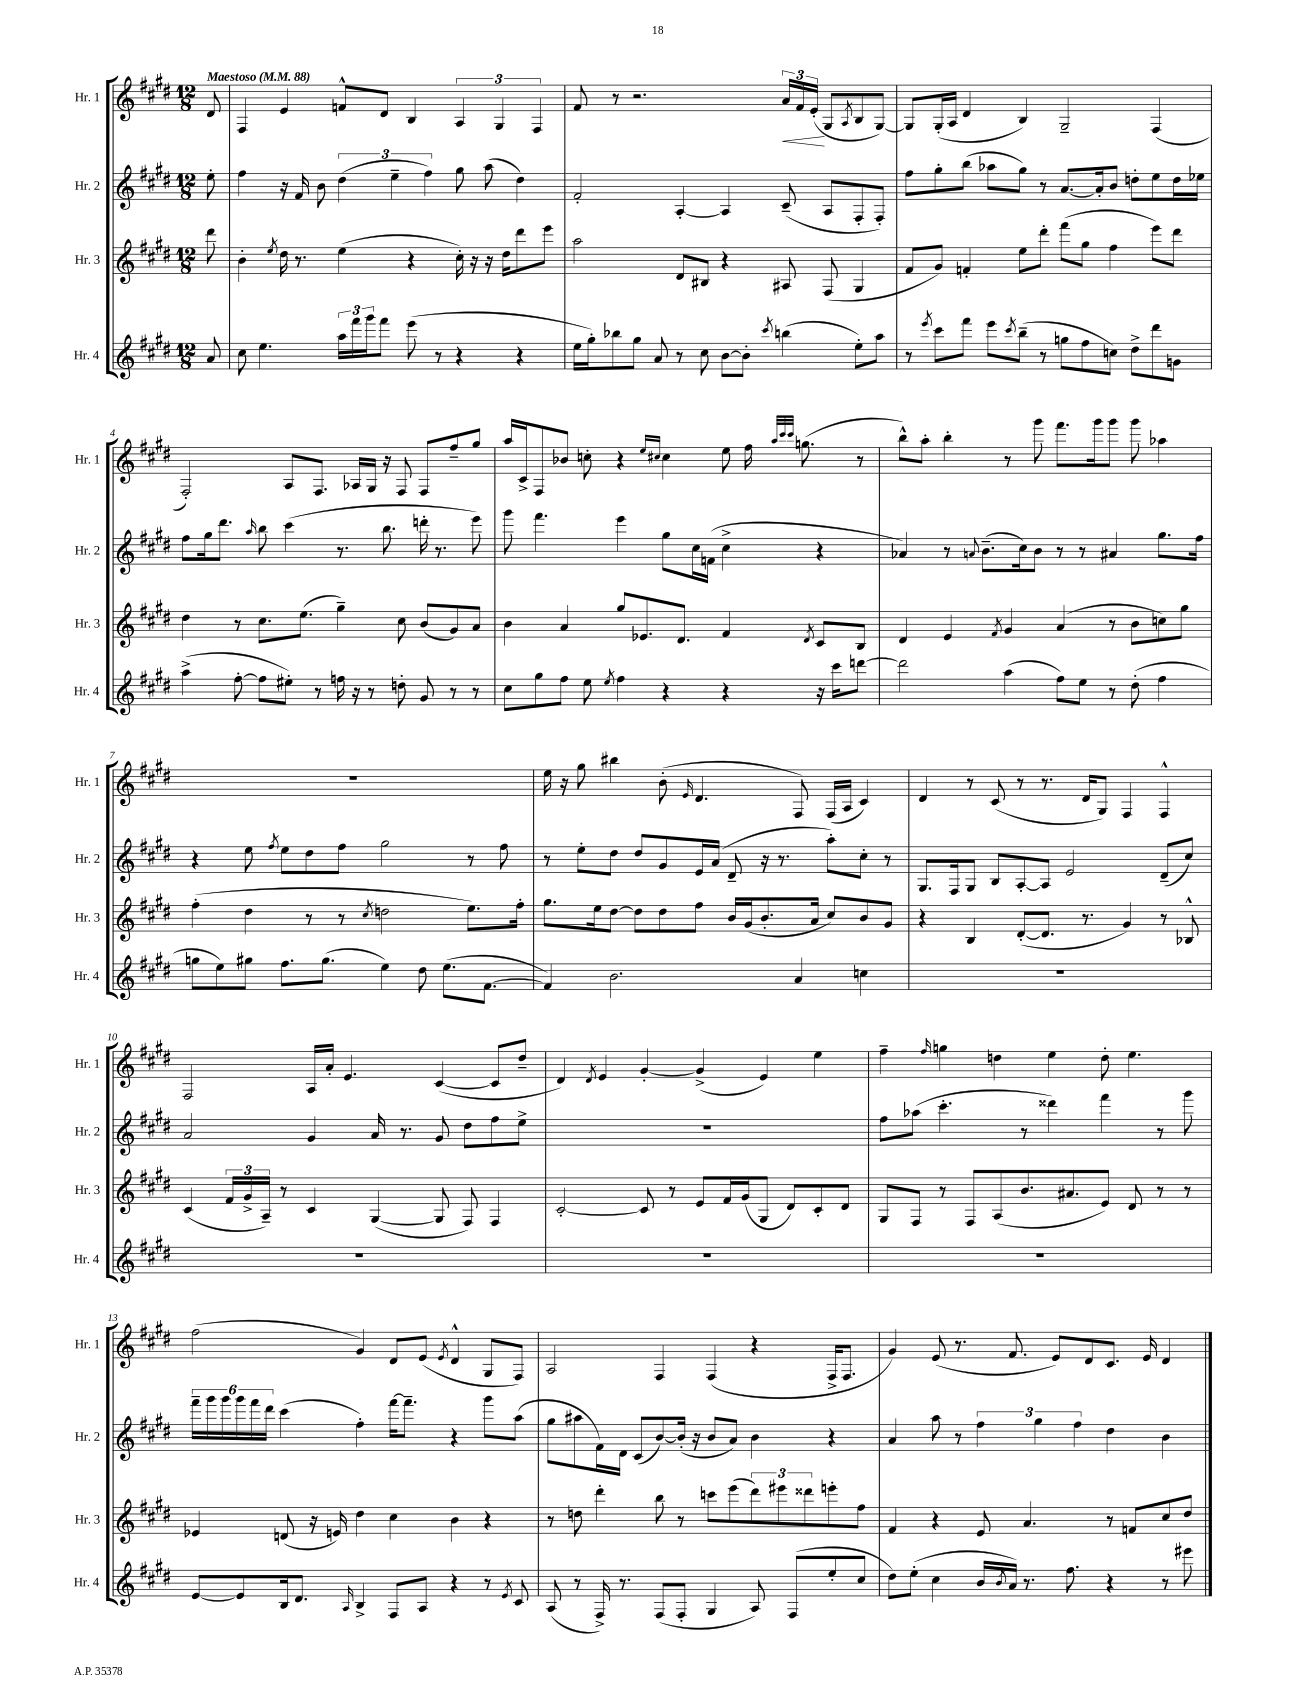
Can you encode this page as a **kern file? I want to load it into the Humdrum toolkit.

**kern	**kern	**kern	**kern	**dynam
*part4	*part3	*part2	*part1	*part1
*staff4	*staff3	*staff2	*staff1	*staff1
*I"Hr. 4	*I"Hr. 3	*I"Hr. 2	*I"Hr. 1	*
*I'Hr. 4	*I'Hr. 3	*I'Hr. 2	*I'Hr. 1	*
*clefG2	*clefG2	*clefG2	*clefG2	*
*k[f#c#g#d#]	*k[f#c#g#d#]	*k[f#c#g#d#]	*k[f#c#g#d#]	*
*M12/8	*M12/8	*M12/8	*M12/8	*
*MM88	*MM88	*MM88	*MM88	*
=	=	=	=	=
!	!	!	!LO:TX:a:B:t=Maestoso	!
8a/	8ddd#\	8ee'\	8d#/	.
=1	=1	=1	=1	=1
8cc#\	4b'\	4ff#\	4F#/	.
4.ee\	.	.	.	.
.	8qee/	.	.	.
.	16dd#\	16r	4e/	.
.	8.r	16f#/	.	.
.	.	8b\	.	.
24aa\LL	(4ee\	(6dd#\	8fn^^/L	.
24fff#\	.	.	.	.
24ggg#\J	.	.	.	.
8fff#\J	.	.	8d#/J	.
.	.	6ee~\	.	.
(8eee\	4r	.	4B/	.
.	.	6ff#\)	.	.
8r	.	.	.	.
4r	16cc#'\)	8gg#\	6A/	.
.	16r	.	.	.
.	16r	(8aa\	.	.
.	.	.	6G#/	.
.	16dd#\KL	.	.	.
4r	8ddd#\	4dd#\)	.	.
.	.	.	6F#/	.
.	8eee\J	.	.	.
=2	=2	=2	=2	=2
16ee\LL	2aa\	2f#'/	8f#/	.
16gg#'\J)	.	.	.	.
8bb-X\	.	.	8r	.
8gg#\J	.	.	2.r	.
8a/	.	.	.	.
8r	8d#/L	[4A'/	.	.
8cc#\	8B#X/J	.	.	.
[8b\L	4r	4A/]	.	.
8b'\J]	.	.	.	.
8qccc#/	.	.	.	.
!	!	!	!	!LO:HP:b
(4bbn\	8A#X/	(8c#~/	24a/LL	<
.	.	.	24f#/	.
.	.	.	(24e'/JJ	.
.	(8F#/	8A/L	8G#/L	[
.	.	.	8qA/	.
8ee'\L)	4G#/	8F#'/	8B/	.
8aa\J	.	8F#'/J)	[8G#/J)	.
=3	=3	=3	=3	=3
8r	8f#/L	8ff#\L	8G#/L]	.
8qeee/	.	.	.	.
8ccc#\L	8g#/J)	8gg#'\	(16G#'/L	.
.	.	.	16A/JJ	.
8fff#\J	4fn'/	(8bb\J	4d#/	.
8eee\L	.	8aa-X\L	.	.
8qccc#/	.	.	.	.
(8bb~\J	8ee\L	8gg#\J)	4B/)	.
8r	8ddd#'\J	8r	.	.
8ggn\L	(8fff#\L	[8.a/L	2G#~/	.
8ff#\	8gg#\J	.	.	.
.	.	16a'/k]	.	.
8ccn\J)	4ff#\	8b/J	.	.
8dd#^\L	.	8ddn'\L	.	.
8ddd#\	8eee\L)	8ee\	(4F#/	.
8gn\J	8ddd#\J	16dd\L	.	.
.	.	16ee-X\JJ	.	.
!!LO:LB:g=z
=4	=4	=4	=4	=4
(4aa^\	4dd#\	8ff#\L	2F#'/)	.
.	.	16gg#\k	.	.
.	.	8.ddd#\J	.	.
[8ff#'\	8r	.	.	.
.	.	16qqaa/	.	.
8ff#\L]	8.cc#\L	8bb\	.	.
8ee#X'\J)	.	(4ccc#\	8A/L	.
.	(8.ee\J	.	.	.
8r	.	.	8.F#/J	.
16ffn\	4gg#~\)	8.r	.	.
16r	.	.	16A-X/LL	.
8r	.	.	16G#/JJ	.
.	.	8.bb\	16r	.
8ddn'\	8cc#\	.	8F#/	.
8g#/	(8b/L	16dddn'\	8F#/L	.
.	.	8.r	.	.
8r	8g#/)	.	8ff#~/	.
8r	8a/J	8eee\)	8gg#/J	.
=5	=5	=5	=5	=5
8cc#\L	4b\	8ggg#\	16aa/LL	.
.	.	.	16c#^/J	.
8gg#\	.	4.fff#\	8F#/	.
8ff#\J	4a/	.	8b-X/J	.
8ee\	.	.	8ccn'\	.
8qee/	.	.	.	.
4ff#\	8gg#/L	4eee\	4r	.
.	8.e-X/	.	.	.
.	.	.	16qqee/LL	.
.	.	.	16qqcc#X/JJ	.
4r	.	8gg#\L	4cc#\	.
.	8.d#/J	.	.	.
.	.	16cc#\L	.	.
.	.	(16fn\JJ	.	.
4r	4f#/	4cc#^\	8ee\	.
.	.	.	16ff#\	.
.	.	.	32qqaa/LLL	.
.	.	.	32qqccc#/	.
.	.	.	32qqccc#/JJJ	.
.	.	.	(8.ggn\	.
.	8qd#/	.	.	.
16r	8c#/L	4r	.	.
16ccc#\KL	.	.	.	.
[8dddn\J	8B/J	.	8r	.
=6	=6	=6	=6	=6
2ddd\]	4d#/	4a-X/)	8bb^^\L)	.
.	.	.	8aa'\J	.
.	4e/	8r	4bb'\	.
.	.	8qqan/	.	.
.	.	(8.b~\L	.	.
.	8qf#/	.	.	.
(4aa\	4g#/	.	8r	.
.	.	16cc#\k)	.	.
.	.	8b\J	8ggg#\	.
8ff#\L)	(4a/	8r	8.fff#\L	.
8ee\J	.	8r	.	.
.	.	.	16ggg#\k	.
8r	8r	4a#X/	8ggg#\J	.
(8dd#'\	8b\L	.	8ggg#\	.
4ff#\	8ccn\)	8.gg#\L	4aa-X\	.
.	8gg#\J	.	.	.
.	.	16ff#\Jk	.	.
!!LO:LB:g=z
=7	=7	=7	=7	=7
8ggn\L	(4ff#'\	4r	1.r	.
8ee\)	.	.	.	.
8gg#X\J	4dd#\	8ee\	.	.
.	.	8qff#/	.	.
8.ff#\L	.	8ee\L	.	.
.	8r	8dd#\	.	.
(8.gg#\J	.	.	.	.
.	8r	8ff#\J	.	.
.	8qcc#/	.	.	.
4ee\)	2ddn\	2gg#\	.	.
8dd#\	.	.	.	.
(8.ee\L	.	.	.	.
.	8.ee\L)	8r	.	.
[8.f#\J	.	.	.	.
.	.	8ff#\	.	.
.	16ff#'\Jk	.	.	.
=8	=8	=8	=8	=8
4f#/])	8.gg#\L	8r	16ee\	.
.	.	.	16r	.
.	.	8ee'\L	8gg#\	.
.	16ee\k	.	.	.
2.b\	[8dd#\J	8dd#\J	4bb#X\	.
.	8dd#\L]	8dd#/L	.	.
.	8dd#\	8g#/	(8b'\	.
.	.	.	16qqe/	.
.	8ff#\J	16e/L	4.d#/	.
.	.	(16a/JJ	.	.
.	16b/LL	8d#~/	.	.
.	(16g#/J	.	.	.
.	8.b'/	16r	.	.
.	.	8.r	.	.
4a/	.	.	8F#/)	.
.	16a/Jk	.	.	.
.	8cc#/L)	8aa'\L)	(16F#/LL	.
.	.	.	16A/JJ	.
4ccn\	8b/	8cc#'\J	4c#/)	.
.	8g#/J	8r	.	.
=9	=9	=9	=9	=9
1.r	4r	8.G#/L	4d#/	.
.	.	16F#/k	.	.
.	4B/	8G#/J	8r	.
.	.	8B/L	(8c#/	.
.	([8d#'/L	[8A'/	8r	.
.	8.d#/J]	8A/J]	8.r	.
.	.	2e/	.	.
.	8.r	.	16d#/KL	.
.	.	.	8G#/J)	.
.	4g#/)	.	4F#/	.
.	8r	(8d#~/L	4F#^^/	.
.	8B-X^^/	8cc#/J)	.	.
!!LO:LB:g=z
=10	=10	=10	=10	=10
1.r	(4c#/	2a/	2F#/	.
.	24f#/LL	.	.	.
.	24g#^/	.	.	.
.	24A~/JJ)	.	.	.
.	8r	.	.	.
.	4c#/	4g#/	16A/LL	.
.	.	.	16a'/JJ	.
.	.	.	4.e/	.
.	([4G#/	16a/	.	.
.	.	8.r	.	.
.	8G#/]	8g#/	([4c#/	.
.	8F#/)	8dd#\L	.	.
.	4F#/	8ff#\	8c#/L]	.
.	.	8ee^\J	8dd#~/J	.
=11	=11	=11	=11	=11
1.r	[2c#'/	1.r	4d#/)	.
.	.	.	8qd#/	.
.	.	.	4e/	.
.	8c#/]	.	[4g#'/	.
.	8r	.	.	.
.	8e/L	.	(4g#^/]	.
.	16f#/L	.	.	.
.	(16g#/J	.	.	.
.	8G#/J	.	4e/)	.
.	8d#/L)	.	.	.
.	8c#'/	.	4ee\	.
.	8d#/J	.	.	.
=12	=12	=12	=12	=12
1.r	8G#/L	8ff#\L	4ff#~\	.
.	8F#/J	(8aa-X\J	.	.
.	.	.	16qqff#/	.
.	8r	4.ccc#'\	4ggn\	.
.	8F#/L	.	.	.
.	(8A/	.	4ddn\	.
.	8.b/	8r	.	.
.	.	4ddd##X\)	4ee\	.
.	8.a#X/	.	.	.
.	8e/J)	4fff#\	8dd'\	.
.	8d#/	.	4.ee\	.
.	8r	8r	.	.
.	8r	8ggg#\	.	.
!!LO:LB:g=z
=13	=13	=13	=13	=13
[8e/L	4e-X/	24fff#~\LL	(2ff#\	.
.	.	24ggg#\	.	.
.	.	24ggg#\	.	.
8e/]	.	24ggg#\	.	.
.	.	24fff#\	.	.
.	.	24ddd#\JJ	.	.
16B/k	(8dn/	(4ccc#\	.	.
8.d#/J	.	.	.	.
.	16r	.	.	.
.	16en/)	.	.	.
16qqA/	.	.	.	.
4B^/	4dd#\	4ff#'\)	4g#/)	.
8F#/L	4cc#\	[16fff#\KL	8d#/L	.
.	.	8.fff#~\J]	.	.
8A/J	.	.	(8e/J	.
.	.	.	8qe/	.
4r	4b\	4r	4d#^^/	.
8r	4r	8ggg#\L	8G#/L	.
8qe/	.	.	.	.
8c#/	.	(8aa\J	8F#/J)	.
=14	=14	=14	=14	=14
(8A/	8r	8gg#\L	2A/	.
8r	8ddn\	8aa#X\	.	.
16F#^/)	4ddd#'\	16f#\L)	.	.
8.r	.	16d#\JJ	.	.
.	.	(8c#/L	.	.
(8F#/L	8bb\	[8b/)	4F#/	.
8F#'/J	8r	(16b'/Jk]	.	.
.	.	16r	.	.
4G#/	8cccn\L	8b/L	(4F#/	.
.	(8eee\	8a/J)	.	.
8A/)	12ddd#\)	4b\	4r	.
.	12eee#X\	.	.	.
(8F#/L	.	.	.	.
.	12ddd##X\	.	.	.
8ee'/	8eeen'\	4r	16F#^/KL	.
.	.	.	8.F#/J	.
8cc#/J	8ff#\J	.	.	.
=15	=15	=15	=15	=15
8dd#\L)	4f#/	4a/	4g#/)	.
(8ee'\J	.	.	.	.
4cc#\	4r	8aa\	(8e/	.
.	.	8r	8.r	.
16b/LL	8e/	6ff#\	.	.
8qb/	.	.	.	.
16a/JJ)	.	.	8.f#/	.
8.r	4.a/	.	.	.
.	.	6gg#\	.	.
.	.	.	8e/L)	.
8.ff#\	.	.	.	.
.	.	6ff#\	.	.
.	.	.	8d#/	.
4r	8r	4dd#\	8.c#/J	.
.	8fn/L	.	.	.
.	.	.	16e/	.
8r	8cc#/	4b\	4d#/	.
8eee#X\	8dd#/J	.	.	.
==	==	==	==	==
*-	*-	*-	*-	*-
